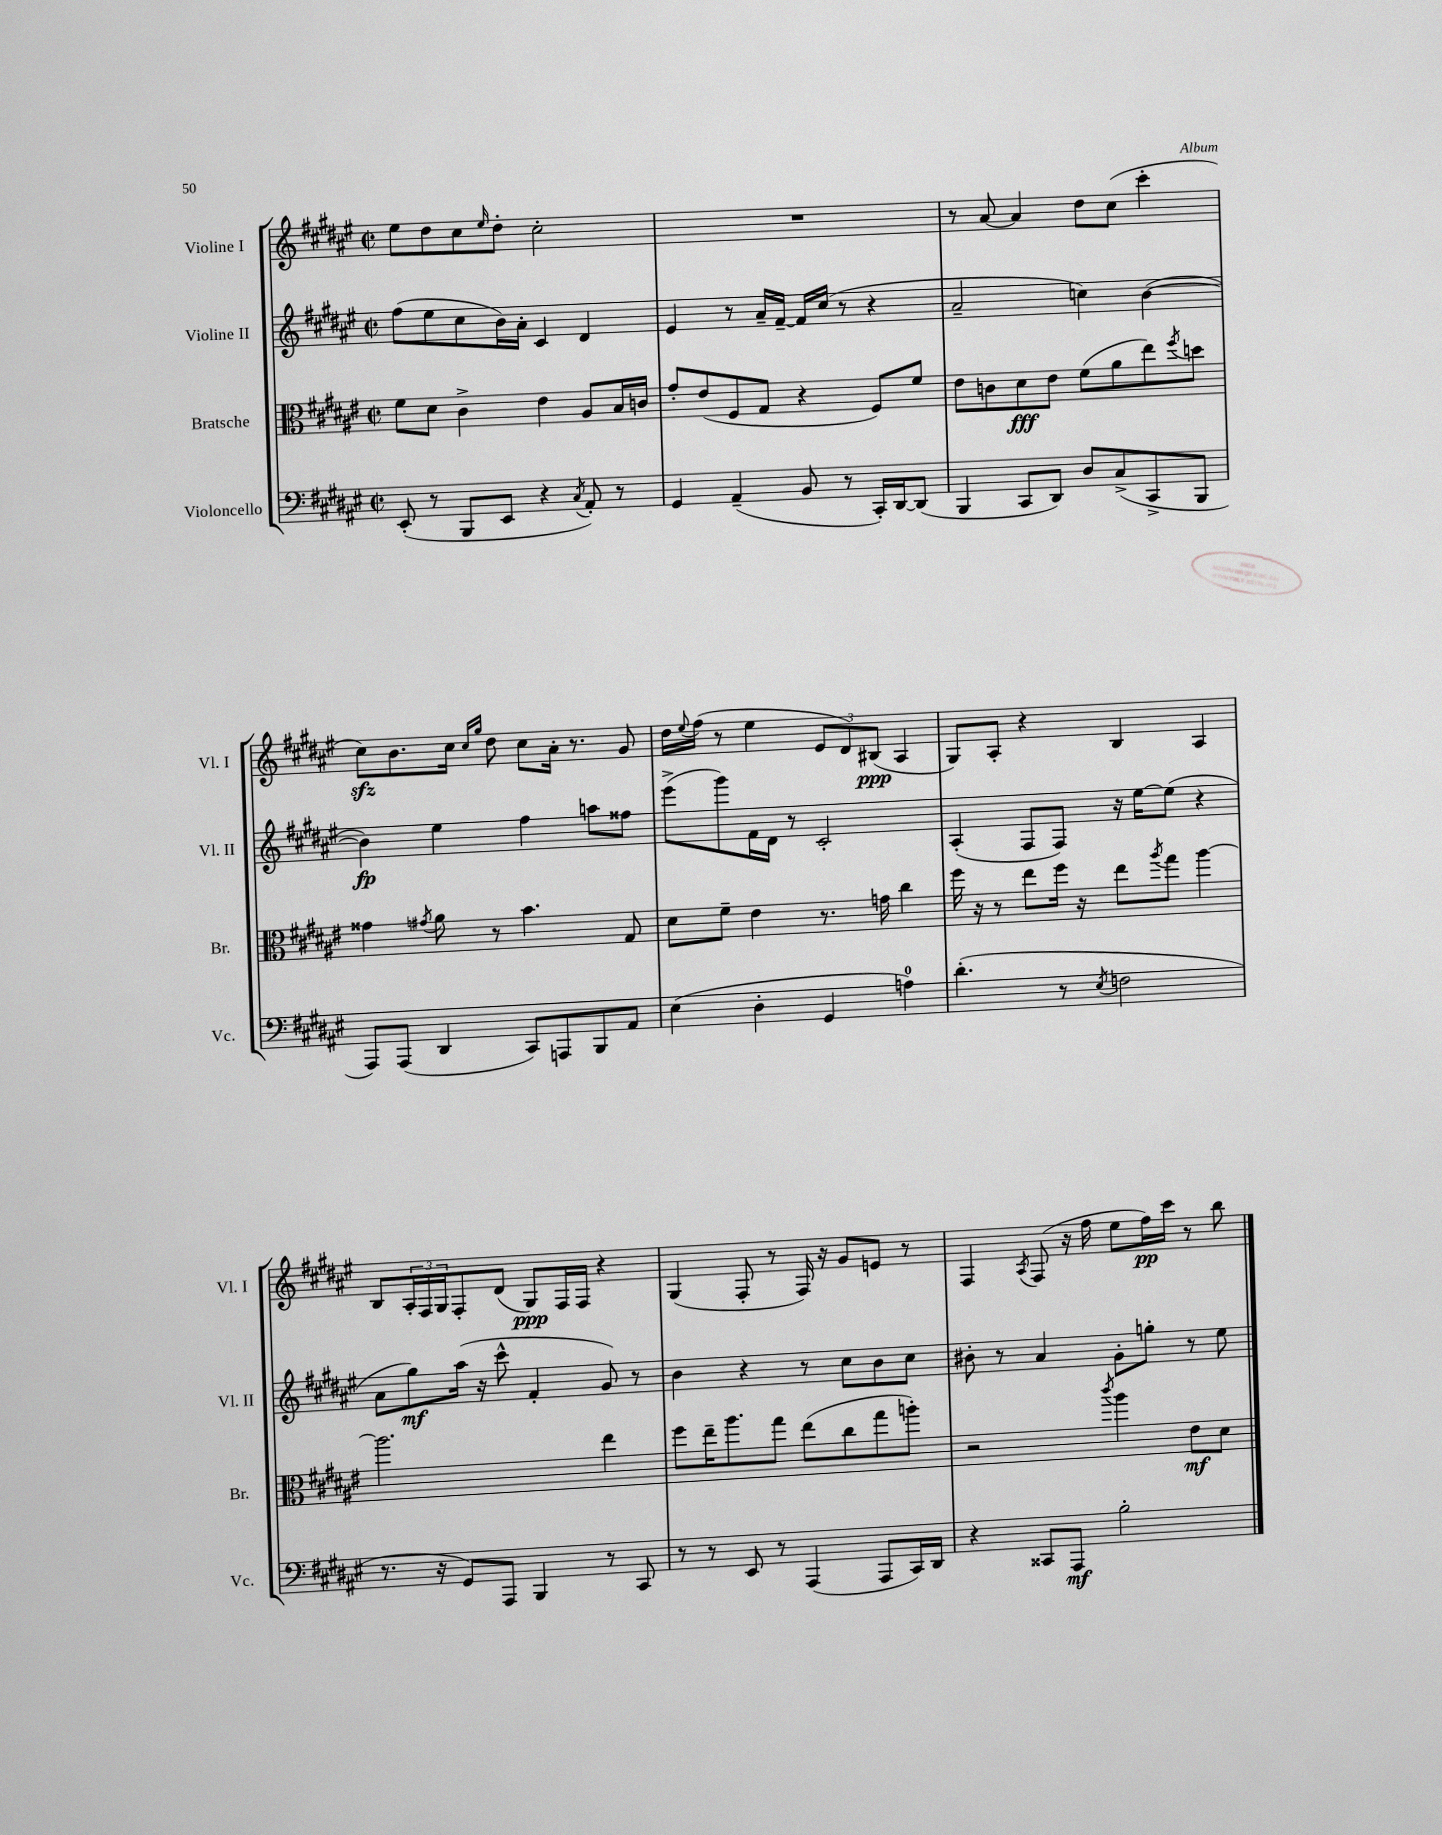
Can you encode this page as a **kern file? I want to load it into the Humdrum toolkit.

**kern	**kern	**kern	**kern
*staff4	*staff3	*staff2	*staff1
*clefF4	*clefC3	*clefG2	*clefG2
*k[f#c#g#d#a#e#]	*k[f#c#g#d#a#e#]	*k[f#c#g#d#a#e#]	*k[f#c#g#d#a#e#]
*M2/2	*M2/2	*M2/2	*M2/2
*met(c|)	*met(c|)	*met(c|)	*met(c|)
(8EE#'/	8f#\L	(8ff#\L	8ee#\L
8r	8d#\J	8ee#\	8dd#\
8BBB/L	4c#^\	8cc#\	8cc#\
.	.	.	16qqee#/
8EE#/J	.	16b\L)	8dd#'\J
.	.	16a#'\JJ	.
4r	4e#\	4c#/	2cc#'\
8qC#/	.	.	.
8AA#'/)	8A#/L	4d#/	.
8r	16B/L	.	.
.	16c/JJ	.	.
=	=	=	=
4GG#/	8g#'/L	4e#/	1r
.	(8e#/	.	.
(4AA#~/	8F#/	8r	.
.	8G#/J	16a#~/LL	.
.	.	[16f#~/JJ	.
8BB/	4r	16f#/]LL	.
.	.	(16cc#/JJ	.
8r	.	8r	.
16CC#'/LL)	8F#/L)	4r	.
[16DD#/J	.	.	.
(8DD#/]J	8f#/J	.	.
=	=	=	=
4BBB/	8e#\L	2a#~/	8r
.	8c\	.	[8a#/
8CC#/L	8d#\	.	4a#/]
8DD#/J)	8e#\J	.	.
8D#/L	(8f#\L	4cc\)	8dd#\L
(8C#^/	8a#\	.	(8cc#\J
8CC#^/	8ee#\)	([4b\	4ccc#'\
.	8qff#/	.	.
8BBB/J	8dd\J	.	.
=	=	=	=
8AAA#/L)	4g##\	4b\])	8cc#\L)
(8AAA#/J	.	.	8.b\
.	8qg#/	.	.
4DD#/	8a#\	4ee#\	.
.	.	.	16cc#\Jk
.	.	.	16qqcc#/LL
.	.	.	16qqgg#/JJ
.	8r	.	8dd#\
8CC#/L)	4.b\	4ff#\	8cc#\L
8AAA/	.	.	16a#'\Jk
.	.	.	8.r
8BBB/	.	8aa\L	.
8AA#/J	8G#/	8ff##\J	8g#/
=	=	=	=
(4E#\	8d#\L	(8eee#^\L	16dd#\LL
.	.	.	8qqee#/
.	.	.	(16ff#\JJ
.	8f#~\J	8ggg#\)	8r
4D#'\	4e#\	16f#\L	4ee#\
.	.	16d#\JJ	.
.	.	8r	.
4GG#/	8.r	2c#'/	12e#/L
.	.	.	12d#/)
.	.	.	(12B#/J
.	16g\	.	.
4A\)	4cc#\	.	4A#/
=	=	=	=
(4.d#'\	16ff#\	(4A#'/	8G#/L)
.	16r	.	.
.	8r	.	8A#'/J
.	8ee#\L	8F#/L	4r
8r	16ff#\Jk	8F#/J)	.
.	16r	.	.
8qE#/	.	.	.
2F\	8ee#\L	16r	4B/
.	.	[16ee#\LK	.
.	8qaa#/	.	.
.	8gg#\J	(8ee#\]J	.
.	[4aa#\	4r	4A#/
=	=	=	=
8.r	2.aa#\]	8a#\L	8B/L
.	.	8gg#\)	24A#'/L
.	.	.	24F#/
16r	.	.	.
.	.	.	24G#/J
8GG#/L)	.	(16aa#\Jk	8F#'/
.	.	16r	.
8AAA#/J	.	8ccc#^^\	(8d#/J
4BBB/	.	4f#'/	8G#/L)
.	.	.	16F#/L
.	.	.	16F#/JJ
8r	4ee#\	8g#/)	4r
8CC#/	.	8r	.
=	=	=	=
8r	8ff#\L	4b\	(4G#/
8r	16ee#~\K	.	.
.	8.aa#\	.	.
8EE#/	.	4r	8F#'/
8r	8gg#\J	.	8r
(4AAA#/	(8ee#\L	8r	16F#/)
.	.	.	16r
.	8cc#\	8cc#\L	8g#/L
8AAA#/L	8gg#\	8b\	8e/J
16CC#/L)	8aa'\J)	8cc#\J	8r
16DD#/JJ	.	.	.
=	=	=	=
4r	2r	8b#'\	4F#/
.	.	8r	.
.	.	.	8qA#/
8CC##/L	.	4a#/	(8F#/
8AAA#/J	.	.	16r
.	.	.	16ff#\
.	8qccc#/	.	.
2B'\	4aa#\	8g#'\L	8ee#\L
.	.	8gg'\J	16ff#\L)
.	.	.	16ccc#\JJ
.	8e#\L	8r	8r
.	8d#\J	8ee#\	8bb\
==	==	==	==
*-	*-	*-	*-
